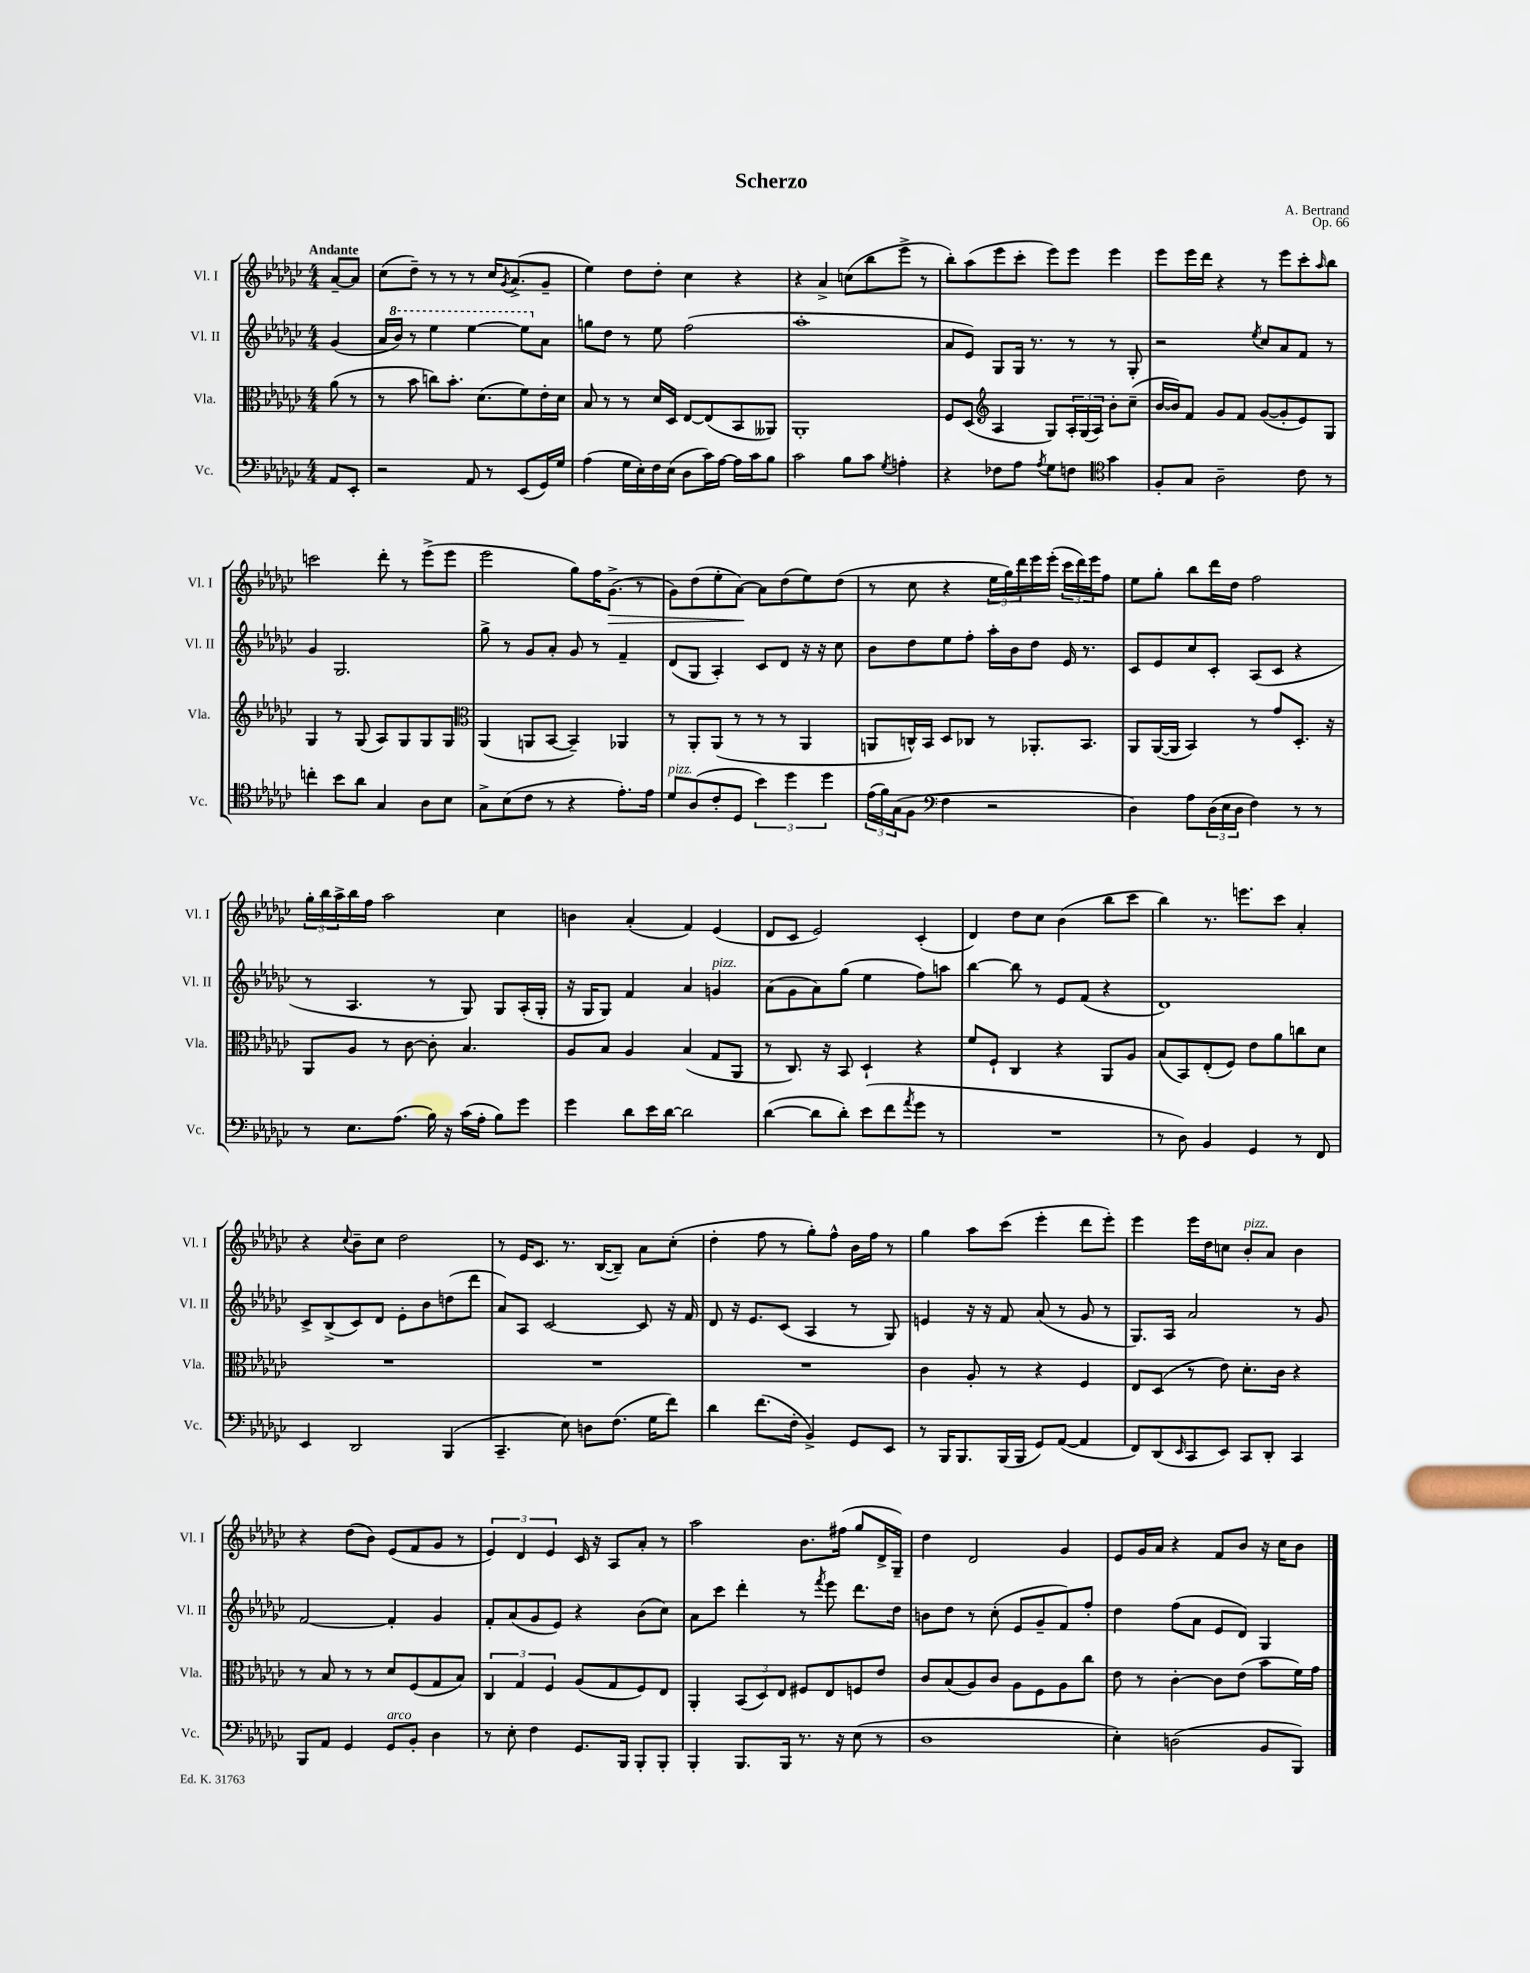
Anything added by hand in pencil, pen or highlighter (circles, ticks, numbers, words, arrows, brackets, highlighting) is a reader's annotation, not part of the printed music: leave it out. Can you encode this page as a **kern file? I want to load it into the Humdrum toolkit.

**kern	**kern	**kern	**kern	**dynam
*part4	*part3	*part2	*part1	*part1
*staff4	*staff3	*staff2	*staff1	*staff1
*I"Vc.	*I"Vla.	*I"Vl. II	*I"Vl. I	*
*I'Vc.	*I'Vla.	*I'Vl. II	*I'Vl. I	*
*clefF4	*clefC3	*clefG2	*clefG2	*
*k[b-e-a-d-g-c-]	*k[b-e-a-d-g-c-]	*k[b-e-a-d-g-c-]	*k[b-e-a-d-g-c-]	*
*M4/4	*M4/4	*M4/4	*M4/4	*
=	=	=	=	=
!	!	!	!LO:TX:a:B:t=Andante	!
8AA-/L	(8a-\	(4g-/	[8a-~/L	.
8EE-'/J	8r	.	8a-/J]	.
=1	=1	=1	=1	=1
2r	8r	16a-/LL	(8cc-\L	.
*	*	*8va	*	*
.	.	16bb-/JJ)	.	.
.	8b-\	8r	8dd-~\J)	.
.	8ccn\L)	4eee-\	8r	.
.	8.b-'\J	.	8r	.
8AA-/	.	[4eee-\	8r	.
.	(8.d-\L	.	.	.
8r	.	.	16cc-/KL	.
.	.	.	8qg-/	.
.	.	.	(8.a-^/	.
(8EE-/L	8f\)	8eee-\L]	.	.
*	*	*X8va	*	*
16GG-/L)	16e-'\L	8a-\J	8g-~/J	.
16G-/JJ	16d-\JJ	.	.	.
=2	=2	=2	=2	=2
(4A-\	8B-/	8ggn\L	4ee-\)	.
.	8r	8dd-\J	.	.
16G-\LL	8r	8r	8dd-\L	.
16E-'\)	.	.	.	.
16F\	16d-/LL	8ee-\	8dd-'\J	.
(16E-\JJ	16D-/JJ	.	.	.
8D-\L	[8E-/L	(2ff\	4cc-\	.
16c-\L)	(8E-/]	.	.	.
[16A-\JJ	.	.	.	.
16A-\LL]	8BB-/	.	4r	.
16c-\J	.	.	.	.
8B-\J	8AA--X/J)	.	.	.
=3	=3	=3	=3	=3
2c-\	1AA-'	1aa-'	4r	.
.	.	.	4a-^/	.
8B-\L	.	.	(8ccn\L	.
8c-\J	.	.	8bb-\	.
8qG-/	.	.	.	.
4An'\	.	.	8eee-^\J	.
.	.	.	8r	.
=4	=4	=4	=4	=4
4r	8F/L	8a-/L	8bb-'\L)	.
.	(8D-/J	8e-/J)	(8aa-\	.
*	*clefG2	*	*	*
8F-X\L	4A-/	8G-/L	8eee-\	.
8A-\J	.	16G-/Jk	8ccc-'\J	.
.	.	8.r	.	.
8qA-/	.	.	.	.
8G-\L	8G-/L)	.	8eee-\L)	.
8Fn\J	24A-'/L	8r	8eee-\J	.
.	(24G-/	.	.	.
.	24A-/JJ)	.	.	.
*clefC4	*	*	*	*
4g-\	8b-'\L	8r	4eee-\	.
.	(8cc-~\J	8G-'/	.	.
=5	=5	=5	=5	=5
8F'/L	[16b-/LL	2r	8eee-\L	.
.	16b-/J])	.	.	.
8G-/J	8f/J	.	16eee-\L	.
.	.	.	16ddd-\JJ	.
2A-~\	8g-/L	.	4r	.
.	8f/J	.	.	.
.	.	8qee-/	.	.
.	([8g-/L	8cc-/L	8r	.
.	8g-'/]	8a-/	8eee-\L	.
8c-\	8e-/)	8f/J	8ccc-'\	.
.	.	.	16qqaa-/	.
8r	8G-/J	8r	8bb-\J	.
!!LO:LB:g=z
=6	=6	=6	=6	=6
4ccn'\	4G-/	4g-/	2cccn\	.
8b-\L	8r	2.G-/	.	.
8a-\J	(8G-/	.	.	.
4G-/	8A-/L)	.	8ddd-'\	.
.	8G-/	.	8r	.
8A-\L	8G-/	.	(8eee-^\L	.
8B-\J	8G-/J	.	8eee-\J	.
=7	=7	=7	=7	=7
*	*clefC3	*	*	*
8G-^\L	(4AA-/	8gg-^\	2eee-\	.
(8B-\	.	8r	.	.
8c-\J	8AAn/L	8g-/L	.	.
8r	[8BB-/J	8a-'/J	.	.
4r	4BB-~/])	8g-/	8gg-\L)	.
.	.	8r	16ff\K	.
!	!	!	!	!LO:HP:b
.	.	.	(8.g-^\J	>
8.e-'\L)	4AA-X/	4f~/	.	.
.	.	.	8r	.
16e-\Jk	.	.	.	.
=8	=8	=8	=8	=8
!LO:TX:a:i:t=pizz.	!	!	!	!
8d-/L	8r	(8d-/L	8g-\L)	.
(8A-/	8AA-'/L	8G-/J	(8dd-\	.
8c-'/	(8AA-/J	4A-'/)	8ee-'\	.
8D-/J	8r	.	[8a-\J)	.
6b-\)	8r	8c-/L	8a-\L]	]
.	8r	8d-/J	(8dd-\	.
6dd-\	.	.	.	.
.	4AA-/	16r	8ee-\)	.
.	.	16r	.	.
6dd-\	.	.	.	.
.	.	8cc-\	(8dd-\J	.
=9	=9	=9	=9	=9
(24e-\LL	8AAn/L	8b-\L	8r	.
24f\)	.	.	.	.
(24G-\J	.	.	.	.
8F\J	16Cn^^/L)	8dd-\	8cc-\	.
.	16BB-/JJ	.	.	.
*clefF4	*	*	*	*
4F\	8D-/L	8ee-\	4r	.
.	8C-X/J	8ff'\J	.	.
2r	8r	16aa-'\LL	24ee-\LL	.
.	.	.	24gg-\)	.
.	.	16b-\J	.	.
.	.	.	24ddd-\	.
.	8.AA-X'/L	8dd-\J	16eee-\	.
.	.	.	(16eee-'\JJ	.
.	.	16e-/	24ccc-\LL	.
.	.	.	24ddd-\)	.
.	8.BB-/J	8.r	.	.
.	.	.	24eee-\J	.
.	.	.	8ff\J	.
=10	=10	=10	=10	=10
4D-\)	8AA-/L	8c-/L	8ee-\L	.
.	([16AA-/L	8e-/	8gg-'\J	.
.	16AA-/JJ]	.	.	.
8A-\L	4BB-/)	8cc-/	8bb-\L	.
(24D-\L	.	8c-'/J	16ddd-\L	.
24E-\	.	.	.	.
.	.	.	16dd-\JJ	.
24D-\JJ	.	.	.	.
4F\)	8r	(8A-/L	2ff\	.
.	8g-/L	8c-/J	.	.
8r	8.D-'/J	4r	.	.
8r	.	.	.	.
.	16r	.	.	.
!!LO:LB:g=z
=11	=11	=11	=11	=11
8r	8AA-/L	8r	24gg-'\LL	.
.	.	.	24bb-\	.
.	.	.	24aa-^\	.
8.E-\L	8A-/J	4.A-/	16bb-\	.
.	.	.	16ff\JJ	.
.	8r	.	2aa-\	.
(8.A-\J	.	.	.	.
.	[8c-\	.	.	.
16B-\)	8c-'\]	8r	.	.
16r	.	.	.	.
(16c-\LL	4.B-/	8G-/)	.	.
16A-'\JJ	.	.	.	.
8B-\L)	.	8G-/L	4cc-\	.
8g-\J	.	(16A-'/L	.	.
.	.	16G-'/JJ	.	.
=12	=12	=12	=12	=12
4g-\	8A-/L	16r	4bn\	.
.	.	16G-/KL	.	.
.	8B-/J	8G-/J)	.	.
8d-\L	4A-/	4f/	(4a-'/	.
16e-\L	.	.	.	.
[16d-\JJ	.	.	.	.
2d-\]	(4B-/	4a-/	4f/)	.
!	!	!LO:TX:a:i:t=pizz.	!	!
.	8G-/L	4gn/	(4e-/	.
.	8AA-/J	.	.	.
=13	=13	=13	=13	=13
([4d-\	8r	(8a-\L	8d-/L	.
.	8.C-/)	8g-\	8c-/J	.
8d-\L]	.	8a-\)	2e-/)	.
.	16r	.	.	.
8d-'\J)	8BB-/	(8gg-\J	.	.
(8e-\L	4D-`/	4ee-\	.	.
8f\	.	.	.	.
8qa-/	.	.	.	.
8g-\J	4r	8ff\L)	(4c-'/	.
8r	.	8aan\J	.	.
=14	=14	=14	=14	=14
1r	8f/L	[4bb-\	4d-/)	.
.	8F`/J	.	.	.
.	4C-/	8bb-\]	8dd-\L	.
.	.	8r	8cc-\J	.
.	4r	8e-/L	(4b-\	.
.	.	(8f/J	.	.
.	8AA-/L	4r	8bb-\L	.
.	8A-/J	.	8ccc-\J	.
=15	=15	=15	=15	=15
8r	(8B-/L	1d-)	4bb-\)	.
8D-\)	8BB-/)	.	.	.
4BB-/	(8E-'/	.	8.r	.
.	8F/J)	.	.	.
.	.	.	8.eeen\L	.
4GG-/	8e-\L	.	.	.
.	8a-\	.	8ccc-\J	.
8r	8ccn\	.	4a-'/	.
8FF/	8d-\J	.	.	.
!!LO:LB:g=z
=16	=16	=16	=16	=16
4EE-/	1r	8c-^/L	4r	.
.	.	(8B-^/	.	.
.	.	.	8qqcc-/	.
2DD-/	.	8c-/)	8b-~\L	.
.	.	8d-/J	8cc-\J	.
.	.	8e-'\L	2dd-\	.
.	.	8b-\	.	.
(4BBB-/	.	(8ddn\	.	.
.	.	8ddd-\J	.	.
=17	=17	=17	=17	=17
4.CC-~/	1r	8a-/L)	8r	.
.	.	8A-/J	16e-/KL	.
.	.	.	8.c-/J	.
.	.	[2c-/	.	.
8E-\)	.	.	8.r	.
8Dn\L	.	.	.	.
.	.	.	([16B-/KL	.
(8.F\J	.	.	8B-~/J])	.
.	.	8c-/]	8a-\L	.
16G-\KL	.	.	.	.
8f\J)	.	16r	(8cc-'\J	.
.	.	16f/	.	.
=18	=18	=18	=18	=18
4d-\	1r	8d-/	4dd-'\	.
.	.	16r	.	.
.	.	8.e-/L	.	.
(8.f\L	.	.	8ff\	.
.	.	(8c-/J	8r	.
16F'\Jk	.	.	.	.
4BB-^/)	.	4A-/	8gg-'\L)	.
.	.	.	8ff^^\J	.
8GG-/L	.	8r	16b-\LL	.
.	.	.	16ff\JJ	.
8EE-/J	.	8G-/)	8r	.
=19	=19	=19	=19	=19
8r	4c-\	4en/	4gg-\	.
16BBB-/KL	.	.	.	.
8.BBB-/	.	.	.	.
.	8A-'/	16r	8aa-\L	.
.	.	16r	.	.
(16BBB-/L	8r	8f/	(8ccc-\J	.
16BBB-/JJ	.	.	.	.
8GG-/L)	4r	(8a-/	4eee-'\	.
([8AA-/J	.	8r	.	.
4AA-/]	4F/	8g-/	8ddd-\L	.
.	.	8r	8eee-'\J)	.
=20	=20	=20	=20	=20
8FF/L)	8E-/L	8.G-/L)	4eee-\	.
(8DD-/	(8D-/J	.	.	.
.	.	16A-/Jk	.	.
16qqEE-/	.	.	.	.
8CC-/	8r	2a-/	16eee-\LL	.
.	.	.	16dd-\J	.
8EE-/J)	8e-\)	.	8ccn\J	.
!	!	!	!LO:TX:a:i:t=pizz.	!
8CC-/L	8.d-'\L	.	8b-'/L	.
8DD-'/J	.	.	8a-/J	.
.	16c-\Jk	.	.	.
4CC-/	4r	8r	4b-\	.
.	.	8g-/	.	.
!!LO:LB:g=z
=21	=21	=21	=21	=21
8BBB-/L	8r	[2f/	4r	.
8AA-/J	8B-/	.	.	.
4GG-/	8r	.	(8dd-\L	.
.	8r	.	8b-\J)	.
!LO:TX:a:i:t=arco	!	!	!	!
8GG-/L	8d-/L	4f'/]	(8e-/L	.
8BB-'/J	(8F/	.	8f/	.
4D-\	8G-/	4g-/	8g-/J	.
.	8B-/J)	.	8r	.
=22	=22	=22	=22	=22
8r	6C-/	8f'/L	6e-/)	.
8E-'\	.	(8a-/	.	.
.	6G-/	.	6d-/	.
4F\	.	8g-/	.	.
.	6F/	.	6e-/	.
.	.	8e-/J)	.	.
8.GG-/L	(8A-/L	4r	16c-/	.
.	.	.	16r	.
.	8G-/	.	8A-/L	.
16BBB-/Jk	.	.	.	.
8BBB-'/L	8F/)	(8b-\L	8a-'/J	.
8BBB-'/J	8E-/J	8cc-\J)	8r	.
=23	=23	=23	=23	=23
4BBB-'/	4AA-'/	8a-\L	2aa-\	.
.	.	8ccc-\J	.	.
8.BBB-/L	(12BB-/L	4ddd-'\	.	.
.	12D-/)	.	.	.
.	12E-/J	.	.	.
16BBB-/Jk	.	.	.	.
8.r	8F#X/L	8r	8.b-\L	.
.	.	8qfff/	.	.
.	8E-/	8eee-\	.	.
16r	.	.	(16ff#X\Jk	.
(8E-\	8Fn/	8.ddd-\L	8gg-/L	.
8r	8e-/J	.	16d-^/L	.
.	.	16dd-\Jk	16G-~/JJ)	.
=24	=24	=24	=24	=24
1D-	8c-/L	8bn\L	4dd-\	.
.	(8B-/	8dd-\J	.	.
.	8A-/)	8r	2d-/	.
.	8c-/J	(8cc-'\	.	.
.	8A-\L	8e-/L	.	.
.	8F\	8g-~/	.	.
.	8A-\	8f/)	4g-/	.
.	8cc-\J	8ff'/J	.	.
=25	=25	=25	=25	=25
4E-'\)	8e-\	4dd-\	8e-/L	.
.	8r	.	16g-/L	.
.	.	.	16a-/JJ	.
(2Dn\	[4c-'\	(8ff\L	4r	.
.	.	8a-\J	.	.
.	8c-\L]	8e-/L	8f/L	.
.	(8e-\J	8d-/J)	8b-/J	.
8BB-/L	8b-\L	4G-/	16r	.
.	.	.	16cc-\KL	.
8BBB-/J)	16f\L)	.	8b-\J	.
.	16g-\JJ	.	.	.
==	==	==	==	==
*-	*-	*-	*-	*-
